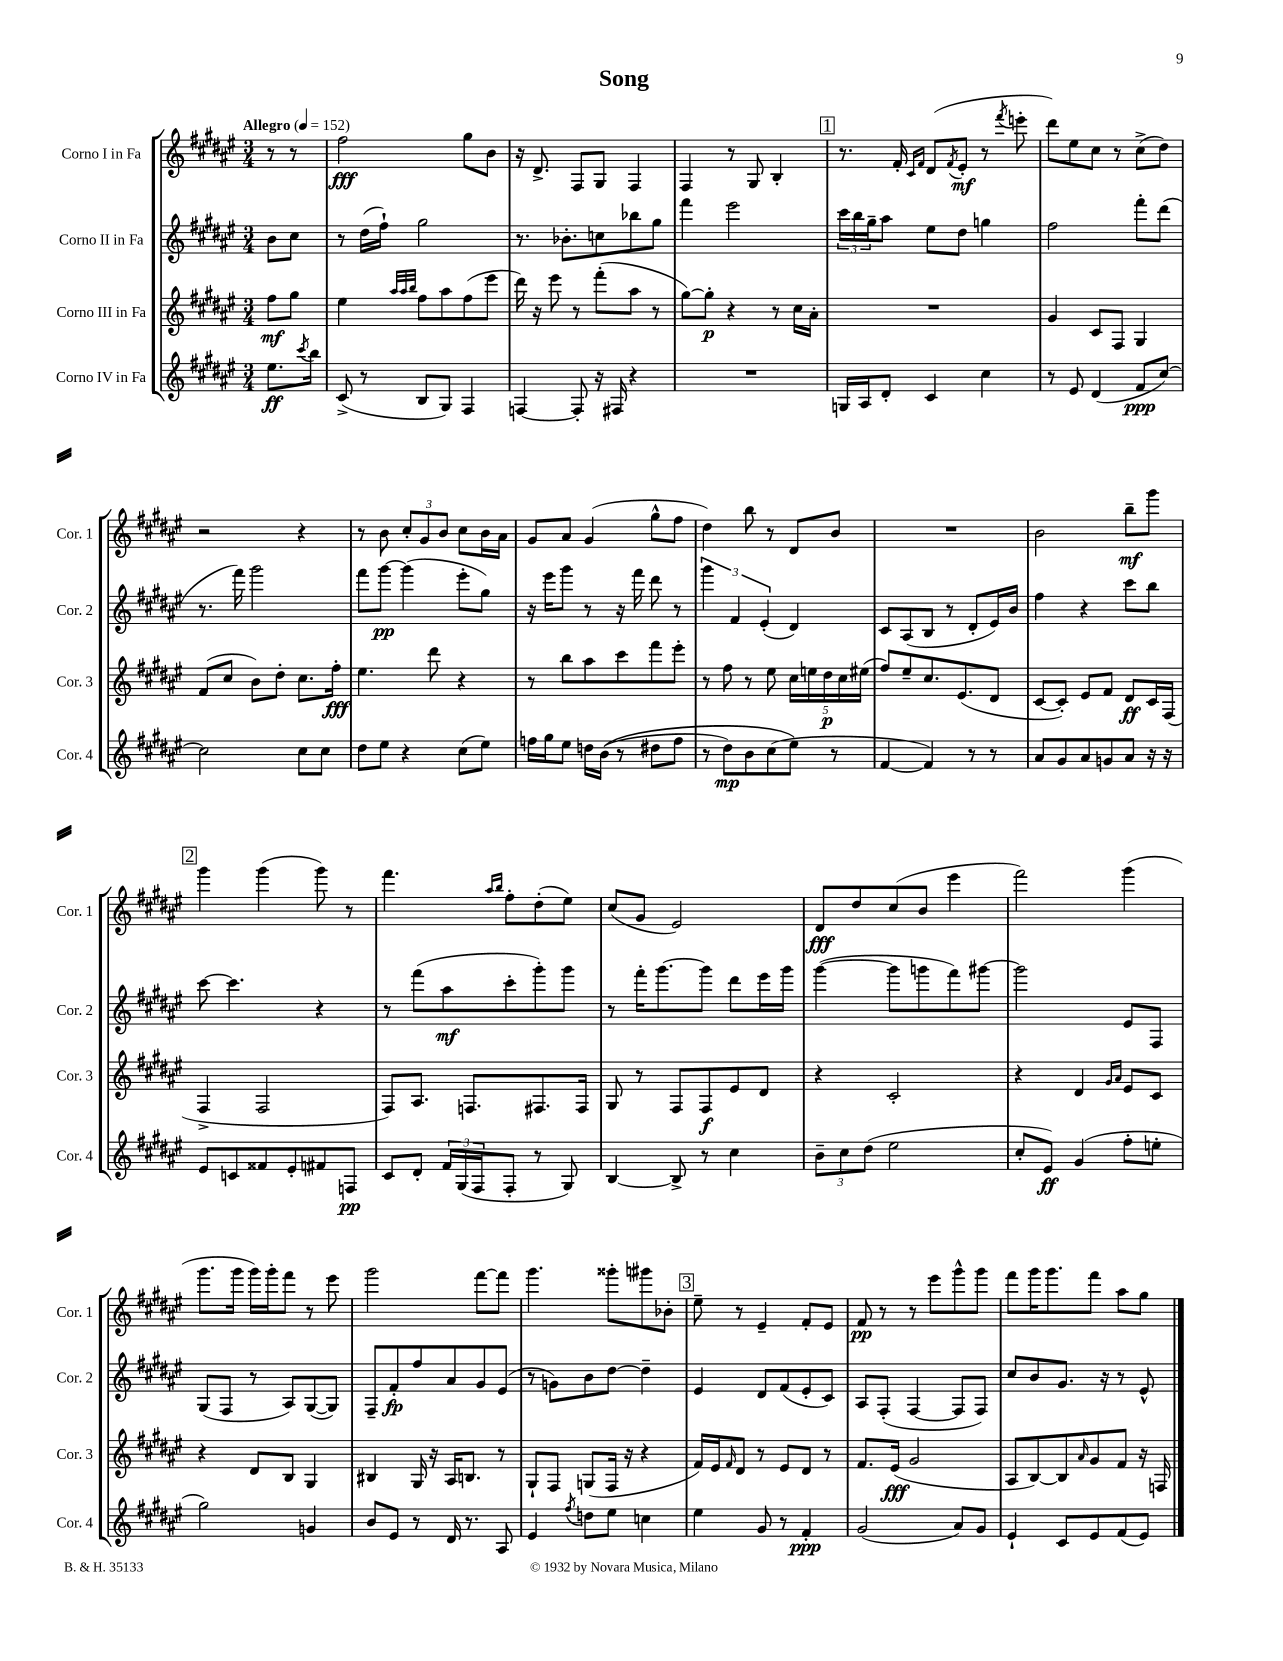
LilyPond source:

\header { title = "Song" }
<<
\new StaffGroup <<
\new Staff = "s0" \with { instrumentName = "Corno I in Fa" shortInstrumentName = "Cor. 1" } {
    \clef treble \key fis \major \numericTimeSignature \time 3/4 \partial 4 \tempo "Allegro" 4 = 152
    r8 r8 |
    fis''2\fff gis''8 b'8 |
    r16 dis'8.-> fis8 gis8 fis4 |
    fis4 r8 gis8 b4-. |
    \mark \markup { \box "1" } r8. fis'16-. \grace { cis'16 fis'16 } dis'8( \acciaccatura { fis'8 } eis'8-.\mf r8 \acciaccatura { fis'''8 } e'''8-. |
    dis'''8) eis''8 cis''8 r8 cis''8->( dis''8) |
    r2 r4 |
    r8 b'8 \tuplet 3/2 { cis''8-. gis'8 b'8 } cis''8 b'16 ais'16 |
    gis'8 ais'8 gis'4( gis''8-^ fis''8 |
    dis''4) b''8 r8 dis'8 b'8 |
    R2. |
    b'2 b''8--\mf gis'''8 |
    \mark \markup { \box "2" } gis'''4 gis'''4( gis'''8) r8 |
    fis'''4. \grace { ais''16 b''16 } fis''8-. dis''8-.( eis''8) |
    cis''8( gis'8 eis'2) |
    dis'8\fff dis''8 cis''8( b'8 eis'''4 |
    fis'''2) gis'''4( |
    gis'''8. gis'''16 gis'''16) gis'''16-. fis'''8 r8 eis'''8 |
    gis'''2 fis'''8~ fis'''8 |
    gis'''4. gisis'''8-. gis'''8 bes'8-. |
    \mark \markup { \box "3" } eis''8-- r8 eis'4-- fis'8-. eis'8 |
    fis'8\pp r8 r8 eis'''8 gis'''8-^ gis'''8 |
    fis'''8 gis'''16 gis'''8. fis'''8 ais''8 gis''8 \bar "|." |
}
\new Staff = "s1" \with { instrumentName = "Corno II in Fa" shortInstrumentName = "Cor. 2" } {
    \clef treble \key fis \major \numericTimeSignature \time 3/4 \partial 4
    b'8 cis''8 |
    r8 dis''16( fis''16-!) gis''2 |
    r8. bes'8.-. c''8 bes''8 gis''8 |
    fis'''4 eis'''2 |
    \mark \markup { \box "1" } \tuplet 3/2 { cis'''16 b''16 gis''16-- } ais''8 eis''8 dis''8 g''4 |
    fis''2 fis'''8-. dis'''8( |
    r8. fis'''16) gis'''2 |
    fis'''8 gis'''8~\pp gis'''4( eis'''8-. gis''8) |
    r16 eis'''16 gis'''8 r8 r16 fis'''16 dis'''8 r8 |
    \tuplet 3/2 { gis'''4 fis'4 eis'4-.( } dis'4) |
    cis'8 ais8( b8 r8 dis'8-. eis'16) b'16 |
    fis''4 r4 cis'''8 b''8 |
    \mark \markup { \box "2" } cis'''8~ cis'''4. r4 |
    r8 fis'''8( ais''8\mf cis'''8-. gis'''8-.) gis'''8 |
    r8 fis'''16-. gis'''8.~ gis'''8 dis'''8 eis'''16 gis'''16 |
    gis'''4~( gis'''8 g'''8 fis'''8) gis'''8~ |
    gis'''2 eis'8 fis8 |
    gis8( fis8 r8 ais8) gis8~( gis8) |
    fis8-- fis'8-.\fp fis''8 ais'8 gis'8 eis'8( |
    r8 g'8) b'8 dis''8~ dis''4-- |
    \mark \markup { \box "3" } eis'4 dis'8 fis'8( eis'8-. cis'8) |
    ais8 fis8-.( fis4~ fis8 fis8) |
    cis''8 b'8 gis'8. r16 r8 eis'8-^ \bar "|." |
}
\new Staff = "s2" \with { instrumentName = "Corno III in Fa" shortInstrumentName = "Cor. 3" } {
    \clef treble \key fis \major \numericTimeSignature \time 3/4 \partial 4
    fis''8\mf gis''8 |
    eis''4 \grace { ais''32 ais''32 b''32 } fis''8 ais''8 fis''8( eis'''8 |
    dis'''16) r16 eis'''8 r8 fis'''8-.( ais''8 r8 |
    gis''8~) gis''8-.\p r4 r8 cis''16 ais'16-. |
    \mark \markup { \box "1" } R2. |
    gis'4 cis'8 fis8 gis4 |
    fis'8( cis''8 b'8) dis''8-. cis''8. fis''16-.\fff |
    eis''4. dis'''8 r4 |
    r8 b''8 ais''8 cis'''8 fis'''8 eis'''8-. |
    r8 fis''8 r8 eis''8 \tuplet 5/4 { cis''16 e''16 dis''16\p cis''16 eis''16( } |
    fis''8) eis''8-- cis''8. eis'8.( dis'8 |
    cis'8~ cis'8-.) eis'8 fis'8 dis'8\ff cis'16 fis16( |
    \mark \markup { \box "2" } fis4-> fis2 |
    fis8) ais8. f8. fis8. fis16 |
    gis8 r8 fis8 fis8\f eis'8 dis'8 |
    r4 cis'2-. |
    r4 dis'4 \grace { gis'16 ais'16 } eis'8 cis'8 |
    r4 dis'8 b8 gis4 |
    bis4 gis16 r16 ais16 b8. r8 |
    gis8-! fis8 g8( fis16 r16 r4 |
    \mark \markup { \box "3" } fis'16) eis'16 \grace { fis'16 } dis'8 r8 eis'8 dis'8 r8 |
    fis'8. eis'16\fff( gis'2 |
    ais8 b8~) b8 \grace { ais'16 } gis'8 fis'8 r16 f16 \bar "|." |
}
\new Staff = "s3" \with { instrumentName = "Corno IV in Fa" shortInstrumentName = "Cor. 4" } {
    \clef treble \key fis \major \numericTimeSignature \time 3/4 \partial 4
    eis''8.\ff \acciaccatura { cis'''8 } b''16 |
    cis'8->( r8 b8 gis8) fis4 |
    f4~ f8-. r16 fis16 r4 |
    R2. |
    \mark \markup { \box "1" } g16 ais16 dis'8-. cis'4 cis''4 |
    r8 eis'8 dis'4( fis'8\ppp cis''8~) |
    cis''2 cis''8 cis''8 |
    dis''8 eis''8 r4 cis''8( eis''8) |
    f''16 gis''16 eis''8 d''16 b'16(\( r8 dis''8 f''8 |
    r8 dis''8\mp) b'8 cis''8( eis''8\) r8 |
    fis'4~ fis'4) r8 r8 |
    ais'8 gis'8 ais'8 g'8 ais'8 r16 r16 |
    \mark \markup { \box "2" } eis'8 c'8 fisis'8 eis'8-. fis'8 f8\pp |
    cis'8 dis'8-. \tuplet 3/2 { fis'16 gis16( fis16 } fis8-. r8 gis8) |
    b4~ b8-> r8 cis''4 |
    \tuplet 3/2 { b'8-- cis''8 dis''8( } eis''2 |
    cis''8-. eis'8\ff) gis'4( fis''8-. e''8-. |
    gis''2) g'4 |
    b'8 eis'8 r8 dis'16 r8. ais8 |
    eis'4 \acciaccatura { fis''8 } d''8 eis''8 c''4 |
    \mark \markup { \box "3" } eis''4 gis'8 r8 fis'4-.\ppp |
    gis'2( ais'8) gis'8 |
    eis'4-! cis'8 eis'8 fis'8( eis'8) \bar "|." |
}
>>
>>
\layout { \context { \Score \remove "Bar_number_engraver" } }
